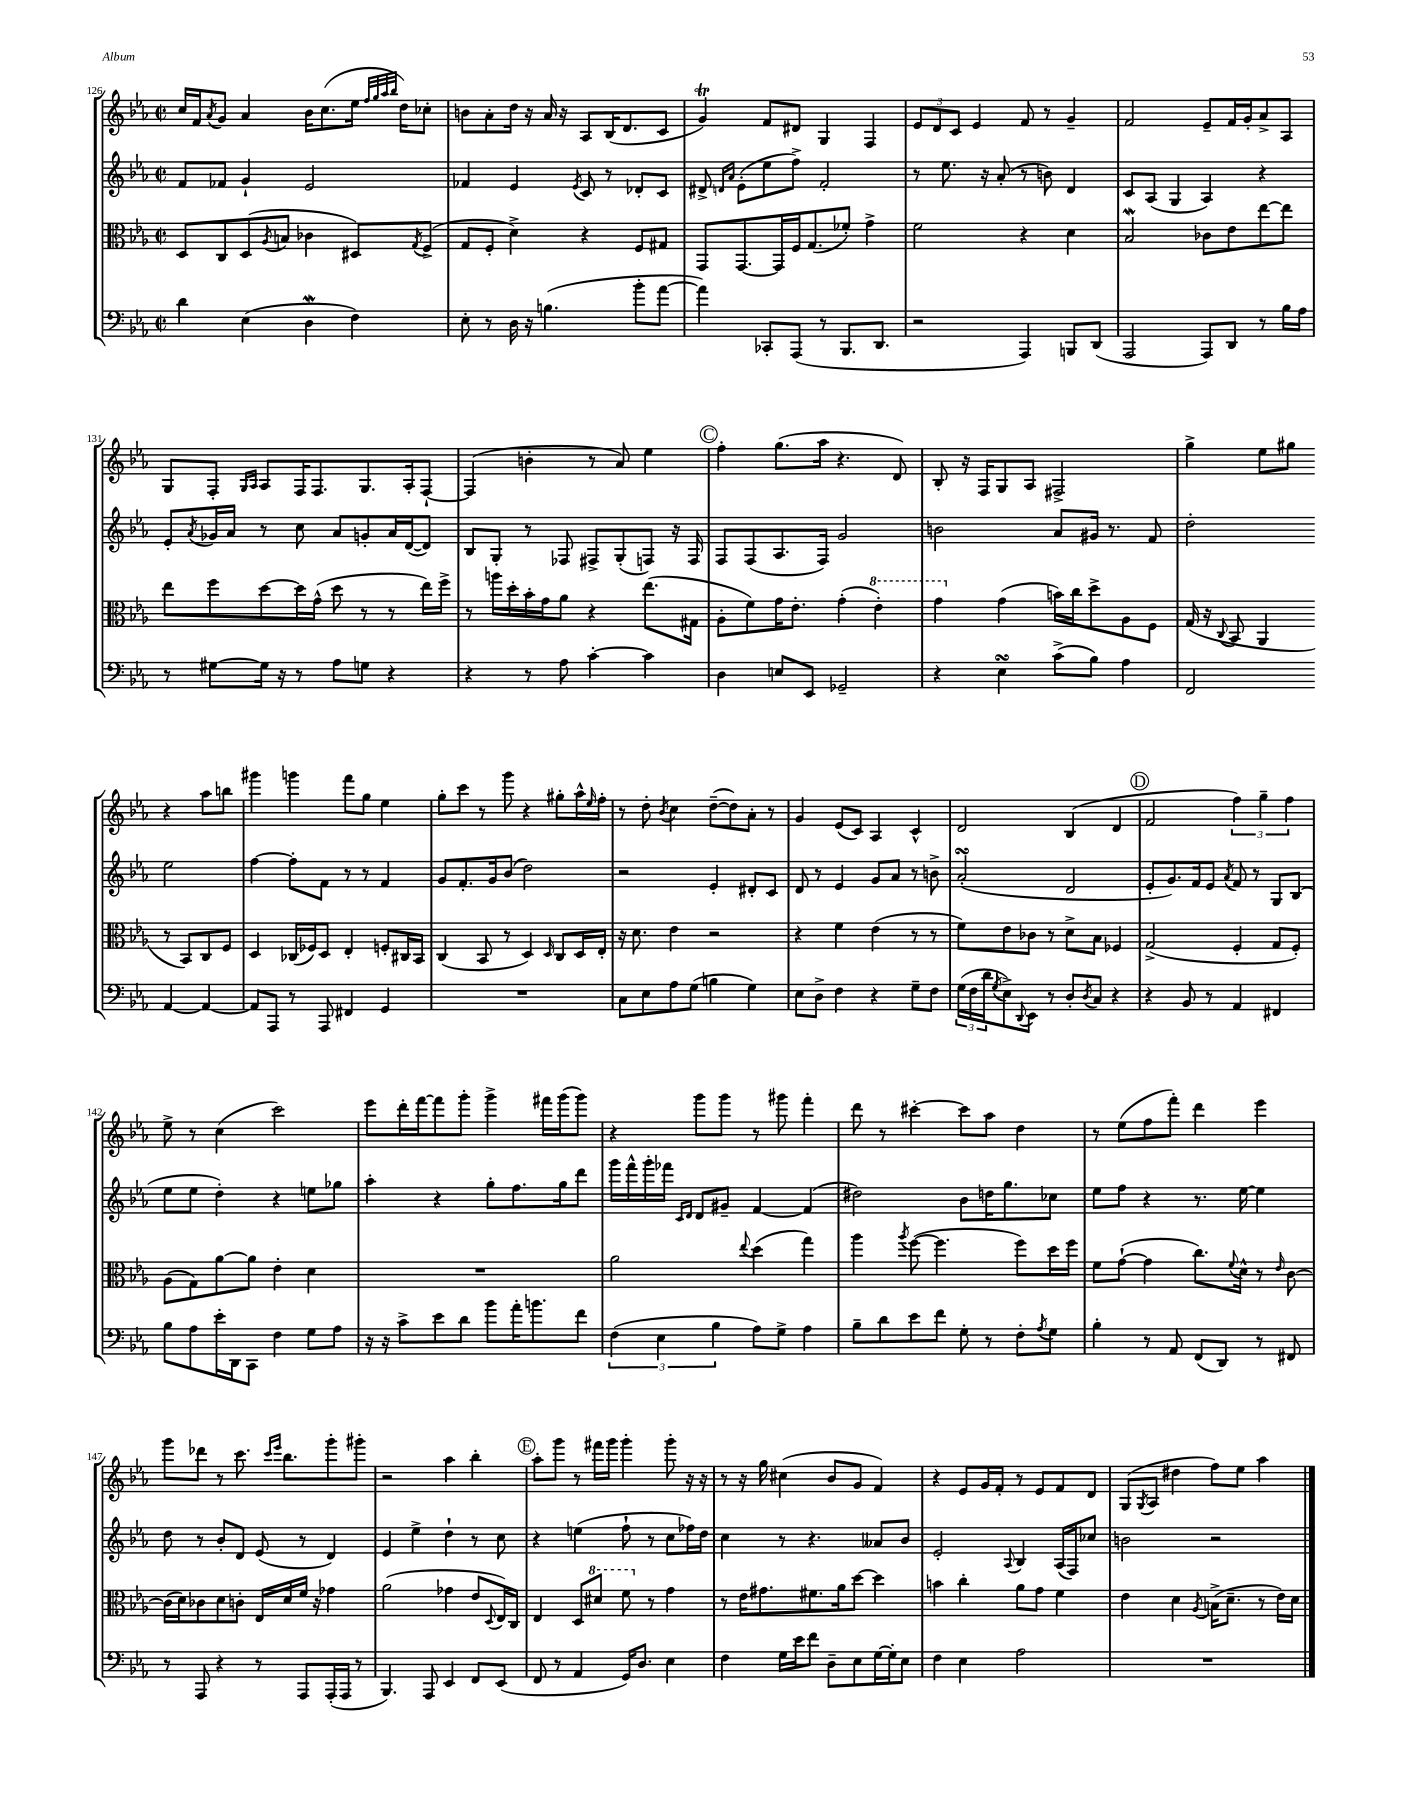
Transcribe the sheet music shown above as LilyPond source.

<<
\new StaffGroup <<
\new Staff = "s0" {
    \clef treble \key ees \major \defaultTimeSignature \time 2/2
    c''16 f'16 \acciaccatura { aes'8 } g'8 aes'4 bes'16 c''8.( ees''16 \grace { f''32 g''32 aes''32 bes''32 } d''16) ces''8-. |
    b'8 aes'8-. d''16 r16 aes'16 r16 aes8 bes16( d'8. c'8 |
    g'4\trill) f'8 dis'8 g4 f4 |
    \tuplet 3/2 { ees'8 d'8 c'8 } ees'4 f'8 r8 g'4-- |
    f'2 ees'8-- f'16 g'16-. aes'8-> aes8 |
    g8 f8-. \grace { g16 aes16 } aes8 f16 f8. g8. aes16-. f8~-! |
    f4( b'4-. r8 aes'8) ees''4 |
    \mark \markup { \circle "C" } f''4-. g''8.( aes''16 r4. d'8) |
    bes8-. r16 f16 g8 aes8 fis2-> |
    g''4-> ees''8 gis''8 r4 aes''8 b''8 |
    gis'''4 g'''4 f'''8 g''8 ees''4 |
    g''8-. c'''8 r8 g'''8 r4 gis''8-. aes''16-^ \grace { ees''16 } f''16-. |
    r8 d''8-. \acciaccatura { bes'8 } c''4 d''8~--( d''8) aes'8-. r8 |
    g'4 ees'8( c'8) aes4 c'4-^ |
    d'2 bes4( d'4 |
    \mark \markup { \circle "D" } f'2 \tuplet 3/2 { f''4) g''4-- f''4 } |
    ees''8-> r8 c''4( c'''2) |
    ees'''8 d'''16-. f'''16~ f'''8 g'''8-. g'''4-> fis'''16 g'''16( g'''8) |
    r4 g'''8 g'''8 r8 gis'''8 f'''4-. |
    d'''8 r8 cis'''4~-. cis'''8 aes''8 d''4 |
    r8 ees''8( f''8 f'''8-.) d'''4 ees'''4 |
    g'''8 des'''8 r8 c'''8. \grace { c'''16 ees'''16 } bes''8. g'''8-. gis'''8-. |
    r2 aes''4 bes''4-. |
    \mark \markup { \circle "E" } aes''8-. g'''8 r8 fis'''16 g'''16 g'''4-. g'''8-. r16 r16 |
    r8 r16 g''16 cis''4( bes'8 g'8 f'4) |
    r4 ees'8 g'16 f'16-. r8 ees'8 f'8 d'8 |
    g8( \acciaccatura { g8 } aes8 dis''4 f''8) ees''8 aes''4 \bar "|." |
}
\new Staff = "s1" {
    \clef treble \key ees \major \defaultTimeSignature \time 2/2
    f'8 fes'8 g'4-! ees'2 |
    fes'4 ees'4 \acciaccatura { ees'8 } c'8 r8 des'8-. c'8 |
    dis'8-> \grace { d'16 aes'16 } ees'8-.( ees''8 f''8->) f'2-. |
    r8 ees''8. r16 aes'8-.( r8 b'8) d'4 |
    c'8 aes8( g4 aes4) r4 |
    ees'8-. \acciaccatura { aes'8 } ges'16 aes'16 r8 c''8 aes'8 g'8-. aes'16 d'16~( d'8) |
    bes8 g8-. r8 fes8 fis8-> g8-.( f8) r16 f16 |
    \mark \markup { \circle "C" } f8 f8( aes8. f16) g'2 |
    b'2 aes'8 gis'16 r8. f'8 |
    d''2-. ees''2 |
    f''4~ f''8-. f'8 r8 r8 f'4 |
    g'8 f'8.-. g'16 bes'8( d''2) |
    r2 ees'4-. dis'8-. c'8 |
    d'8 r8 ees'4 g'8 aes'8 r8 b'8-> |
    aes'2-.\turn( d'2 |
    \mark \markup { \circle "D" } ees'8-. g'8.) f'16 ees'8 \acciaccatura { aes'8 } f'8 r8 g8 bes8( |
    ees''8 ees''8 d''4-.) r4 e''8 ges''8 |
    aes''4-. r4 g''8-. f''8. g''16 d'''8 |
    g'''16 f'''16-^ g'''16-. fes'''16 \grace { c'16 d'16 } d'8 gis'8-- f'4~ f'4( |
    dis''2) bes'8 d''16 g''8. ces''8 |
    ees''8 f''8 r4 r8. ees''16~ ees''4 |
    d''8 r8 bes'8-. d'8 ees'8( r8 d'4) |
    ees'4 ees''4-> d''4-! r8 c''8 |
    \mark \markup { \circle "E" } r4 e''4( f''8-! r8 c''8 fes''16) d''16 |
    c''4 r8 r4. aeses'8 bes'8 |
    ees'2-. \appoggiatura { aes8 } bes4 aes16( f16) ces''8 |
    b'2 r2 \bar "|." |
}
\new Staff = "s2" {
    \clef alto \key ees \major \defaultTimeSignature \time 2/2
    d8 c8 d8( \acciaccatura { aes8 } b8 ces'4 dis8) \acciaccatura { g8 } f8->( |
    g8 f8-. d'4->) r4 f8 gis8 |
    g,8 g,8.~ g,16 f16 g8.( fes'8-.) g'4-> |
    f'2 r4 d'4 |
    bes2\mordent ces'8 ees'8 ees''8~ ees''8 |
    ees''8 f''8 d''8~ d''16 g'16-^( d''8 r8 r8 ees''16) f''16-> |
    r8 a''16 d''16-. bes'16-. g'16 aes'8 r4 ees''8.( gis16 |
    \mark \markup { \circle "C" } aes8-. f'8) g'16 ees'8.-. g'4-.( \ottava #1 ees''4-.) |
    g''4 \ottava #0 g'4( b'16) c''16 d''8-> aes8 f8 |
    g16( r16 \appoggiatura { c8 } bes,8 aes,4 r8 bes,8) c8 f8 |
    d4 ces16( fes16) d8 ees4-. f8-. cis16 bes,16 |
    c4( bes,8 r8 d4) \grace { d16 } c8 d16 ees16-. |
    r16 d'8. ees'4 r2 |
    r4 f'4 ees'4( r8 r8 |
    f'8) ees'8 ces'8 r8 d'8-> bes8 fes4 |
    \mark \markup { \circle "D" } g2->( f4-. g8 f8-.) |
    aes8( g8) aes'8~ aes'8 ees'4-. d'4 |
    R1 |
    aes'2 \appoggiatura { ees''8 } d''4( g''4) |
    aes''4 \acciaccatura { aes''8 } f''8~( f''4. f''8) d''16 f''16 |
    f'8 g'8~-!( g'4 c''8.) \appoggiatura { f'8 } d'16-^ r8 \grace { ees'16 } c'8~ |
    c'16( d'16) ces'8 d'8 c'8-. ees16 d'16 f'16 r16 ges'4 |
    aes'2( ges'4 ees'8 \appoggiatura { d8 } ees16) c16 |
    \mark \markup { \circle "E" } ees4 d8 \ottava #1 dis''8 f''8 \ottava #0 r8 g'4 |
    r8 ees'16 gis'8. fis'8. aes'16 d''8~ d''4 |
    b'4 c''4-. aes'8 g'8 f'4 |
    ees'4 d'4 \acciaccatura { aes8 } b16->( d'8.-- r8 ees'16) d'16 \bar "|." |
}
\new Staff = "s3" {
    \clef bass \key ees \major \defaultTimeSignature \time 2/2
    d'4 ees4( d4\mordent f4) |
    ees8-. r8 d16 r16 b4.( bes'8-. aes'8~ |
    aes'4) ces,8-. aes,,8( r8 bes,,8. d,8. |
    r2 aes,,4) b,,8 d,8( |
    aes,,2 aes,,8) d,8 r8 bes16 aes16 |
    r8 gis8~ gis16 r16 r8 aes8 g8 r4 |
    r4 r8 aes8 c'4~-. c'4 |
    \mark \markup { \circle "C" } d4 e8 ees,8 ges,2-- |
    r4 ees4\turn c'8->( bes8) aes4 |
    f,2 aes,4~ aes,4~ |
    aes,8 aes,,8 r8 aes,,8 fis,4 g,4 |
    R1 |
    c8 ees8 aes8 g8( b4 g4) |
    ees8 d8-> f4 r4 g8-- f8 |
    \tuplet 3/2 { g16( f16 d'16 } \acciaccatura { g8 } ees8->) \appoggiatura { d,8 } ees,8 r8 d8-. \acciaccatura { d8 } c8 r4 |
    \mark \markup { \circle "D" } r4 bes,8 r8 aes,4 fis,4 |
    bes8 aes8 ees'16-. d,16 c,8 f4 g8 aes8 |
    r16 r16 c'8-> ees'8 d'8 bes'8 aes'16-. b'8. f'8 |
    \tuplet 3/2 { f4( ees4 bes4 } aes8) g8-> aes4 |
    bes8-- d'8 ees'8 f'8 g8-. r8 f8-. \acciaccatura { aes8 } g8 |
    bes4-. r8 aes,8 f,8( d,8) r8 fis,8 |
    r8 aes,,8 r4 r8 aes,,8 aes,,16-.( aes,,16 r8 |
    bes,,4.) aes,,8 ees,4 f,8 ees,8( |
    \mark \markup { \circle "E" } f,8 r8 aes,4 g,16) d8. ees4 |
    f4 g16 ees'16 f'8 d8-- ees8 g16~ g16-. ees8 |
    f4 ees4 aes2 |
    R1 \bar "|." |
}
>>
>>
\layout { \context { \Score currentBarNumber = #126 } }
